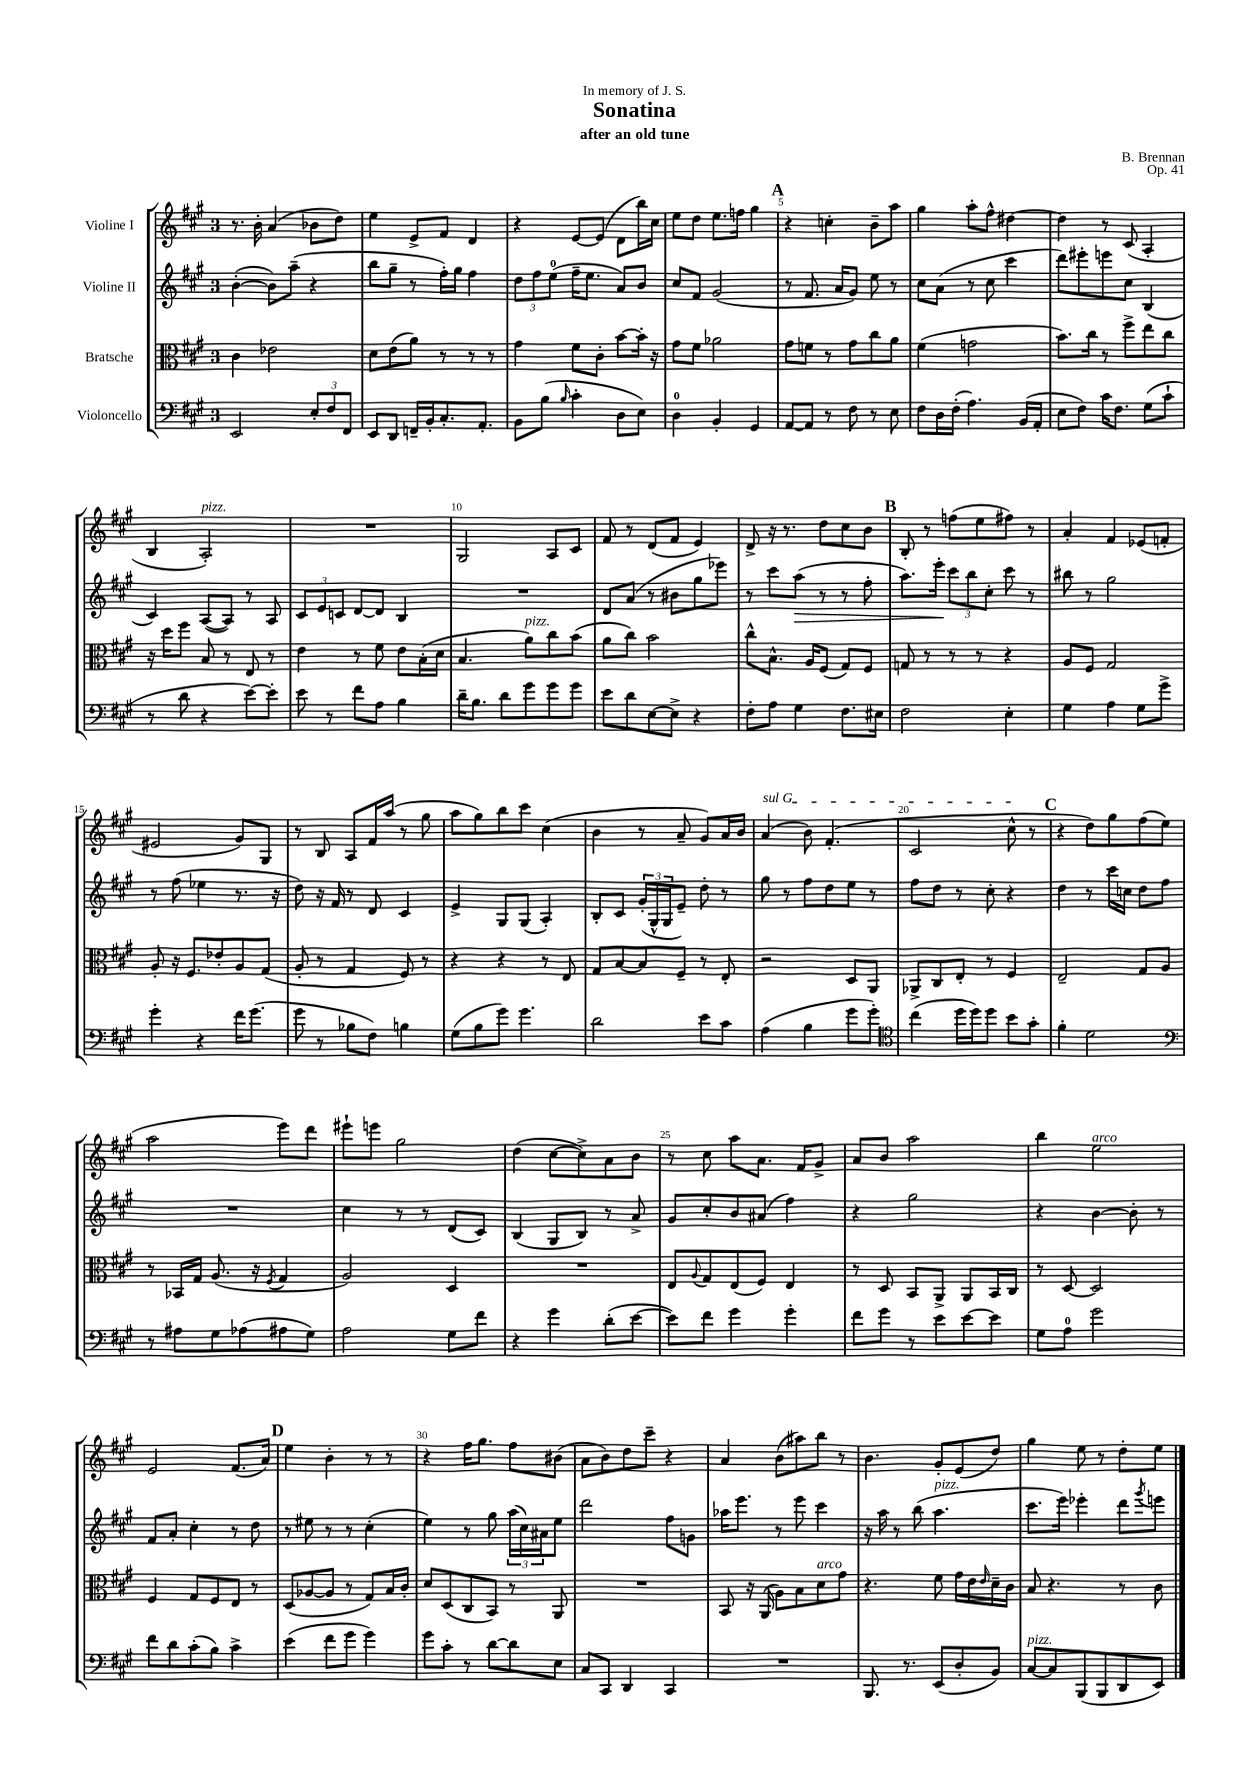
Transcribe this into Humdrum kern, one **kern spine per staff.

**kern	**kern	**kern	**kern
*staff4	*staff3	*staff2	*staff1
*clefF4	*clefC3	*clefG2	*clefG2
*k[f#c#g#]	*k[f#c#g#]	*k[f#c#g#]	*k[f#c#g#]
*M3/4	*M3/4	*M3/4	*M3/4
2EE	4c#	([4b'	8.r
.	.	.	16b'
.	2e-	8b])	(4a
.	.	(8aa~	.
12E'	.	4r	8b-
12F#	.	.	.
.	.	.	8dd)
12FF#	.	.	.
=	=	=	=
8EE	8d	8bb	4ee
8DD	(8e	8gg#~	.
16FF~	8a)	8r	8e^
16BB'	.	.	.
8.C#'	8r	16ff#')	8f#
.	.	16gg#	.
.	8r	4ff#	4d
8.AA'	.	.	.
.	8r	.	.
=	=	=	=
8BB	4g#	12dd	4r
.	.	12ff#	.
(8B	.	.	.
.	.	(12ee	.
16qqB	.	.	.
4c#'	8f#	16ff#~	[8e
.	.	8.ee	.
.	8c#'	.	(8e]
8D	[8b	8a)	8d
8E)	16b']	8b	16bb)
.	16r	.	16cc#
=	=	=	=
4D	8g#	8cc#	8ee
.	8f#	8f#	8dd
4BB'	2a-	(2g#	8.ee
.	.	.	16ff
4GG#	.	.	4gg#
=	=	=	=
[8AA	8g#	8r	4r
8AA]	8f	8.f#	.
8r	8r	.	4cc'
.	.	16a	.
8F#	8g#	8g#)	.
8r	8cc#	8ee	8b~
8E	8a	8r	8aa
=	=	=	=
8F#	(4f#	8cc#	4gg#
16D	.	(8a	.
(16F#'	.	.	.
4.A)	2g	8r	8aa'
.	.	8cc#	8ff#^^
.	.	4ccc#	[4dd#
(16BB	.	.	.
16AA'	.	.	.
=	=	=	=
8E	8.b)	8ddd)	4dd#]
8F#)	.	8eee#'	.
.	16cc#	.	.
16c#	8r	8eee	8r
8.F#	.	.	.
.	8ff#^	8cc#	(8c#
(8G#	8ee	(4B	4A'
8c#`	8cc#	.	.
=	=	=	=
8r	16r	4c#)	4B
.	16dd	.	.
8d	8ff#	.	.
4r	8B	([8A	2A')
.	8r	8A])	.
[8e)	8E	8r	.
8e']	8r	8A	.
=	=	=	=
8e	4e	12c#	2.r
.	.	12e	.
8r	.	.	.
.	.	12c	.
8f#	8r	[8d	.
8A	8f#	8d]	.
4B	8e	4B	.
.	(16B'	.	.
.	16d	.	.
=	=	=	=
16d~	4.B	2.r	2G#
8.B	.	.	.
8d	.	.	.
8g#	8a)	.	.
8g#	8cc#	.	8A
8g#	(8b	.	8c#
=	=	=	=
8e	8a	8d	8f#
8d	8cc#)	(8a	8r
[8E	2b	8r	(8d
8E^]	.	8b#	8f#
4r	.	8gg#	4e)
.	.	8eee-)	.
=	=	=	=
8F#'	8cc#^^	8r	8d^
8A	8.B^^	8ccc#	16r
.	.	.	8.r
4G#	.	(8aa	.
.	16A	.	.
.	(8F#	8r	8dd
8.F#	8G#)	8r	8cc#
.	8F#	8ff#'	8b
16E#	.	.	.
=	=	=	=
2F#	8G	8.aa)	8B'
.	8r	.	8r
.	.	16eee'	.
.	8r	12ccc#	(8ff
.	.	12bb	.
.	8r	.	8ee
.	.	12cc#'	.
4E'	4r	8ccc#	8ff#)
.	.	8r	8r
=	=	=	=
4G#	8A	8bb#	4a'
.	8F#	8r	.
4A	2G#	2gg#	4f#
8G#	.	.	(8e-
8g#^	.	.	8f'
=	=	=	=
4g#'	8A'	8r	2e#
.	16r	(8ff#	.
.	8.F#	.	.
4r	.	4ee-	.
.	8e-'	.	.
16f#	8A	8.r	8g#)
(8.g#	.	.	.
.	(8G#	.	8G#
.	.	16r	.
=	=	=	=
8g#	8A'	8dd)	8r
8r	8r	16r	8B
.	.	16f#	.
8B-	4G#	8r	8A
8F#)	.	8d	16f#
.	.	.	(16aa
4B	8F#)	4c#	8r
.	8r	.	8gg#
=	=	=	=
(8G#	4r	4e^	8aa
8B	.	.	8gg#)
8g#)	4r	8G#	8bb
4.g#	.	(8G#	8ccc#
.	8r	4A')	(4cc#
.	8E	.	.
=	=	=	=
2d	8G#	8B'	4b
.	[8B	8c#	.
.	8B]	(24g#'	8r
.	.	24G#^^	.
.	.	24G#	.
.	8F#~	8e~)	8a~
8e	8r	8dd'	8g#)
8c#	8E'	8r	16a
.	.	.	16b
=	=	=	=
(4A	2r	8gg#	(4a
.	.	8r	.
4B	.	8ff#	8b)
.	.	8dd	(4.f#'
8g#	8D	8ee	.
8g#')	8AA	8r	.
=	=	=	=
*clefC4	*	*	*
(4cc#	8AA-^	8ff#	2c#
.	8C#	8dd	.
16dd	8E'	8r	.
16dd)	.	.	.
8dd	8r	8cc#'	.
8b	4F#	4r	8cc#^^
8g#'	.	.	8r
=	=	=	=
4f#'	2E~	4dd	4r
2d	.	8r	8dd)
.	.	16ccc#	8gg#
.	.	16cc	.
.	8G#	8dd	(8ff#
.	8A	8ff#	8ee
=	=	=	=
*clefF4	*	*	*
8r	8r	2.r	2aa
8A#	16BB-	.	.
.	16G#	.	.
8G#	(8.A	.	.
(8A-	.	.	.
.	16r	.	.
.	8qF#	.	.
8A#	4G#	.	8eee)
8G#)	.	.	8ddd
=	=	=	=
2A	2A)	4cc#	8eee#`
.	.	.	8eee
.	.	8r	2gg#
.	.	8r	.
8G#	4D	(8d	.
8f#	.	8c#)	.
=	=	=	=
4r	2.r	(4B	(4dd
4g#	.	8G#	[8cc#
.	.	8B)	8cc#^])
(8d'	.	8r	8a
[8e	.	8a^	8b
=	=	=	=
8e])	8E	8g#	8r
.	8qqA	.	.
8f#	8G#	8cc#'	8cc#
4g#	(8E	8b	8aa
.	8F#)	(8a#	8.a
4g#'	4E	4ff#)	.
.	.	.	16f#
.	.	.	8g#^
=	=	=	=
8f#	8r	4r	8a
8g#	8D	.	8b
8r	8BB	2gg#	2aa
8e	8AA^	.	.
[8e	8AA	.	.
8e]	16BB	.	.
.	16C#	.	.
=	=	=	=
8G#	8r	4r	4bb
8A	[8D	.	.
2g#	2D]	[4b	2ee
.	.	8b']	.
.	.	8r	.
=	=	=	=
8f#	4F#	8f#	2e
8d	.	8a'	.
(8c#'	8G#	4cc#'	.
8B)	8F#	.	.
4c#^	8E	8r	(8.f#
.	8r	8dd	.
.	.	.	16a)
=	=	=	=
(4e	(8D	8r	4ee
.	[8A-	8ee#	.
8f#	8A-]	8r	4b'
8g#	8r	8r	.
4g#)	8G#)	(4cc#'	8r
.	16B	.	8r
.	16c#'	.	.
=	=	=	=
8g#	8d	4ee)	4r
8c#'	(8D	.	.
8r	8C#	8r	16ff#
.	.	.	8.gg#
[8d	8BB)	8gg#	.
8d]	8r	(24aa	8ff#
.	.	24cc#)	.
.	.	24a#	.
8E	8AA	8ee	(8b#
=	=	=	=
8C#	2.r	2ddd	8a
8CC#	.	.	8b)
4DD	.	.	8dd
.	.	.	8ccc#~
4CC#	.	8ff#	4r
.	.	8g	.
=	=	=	=
2.r	8BB	16aa-	4a
.	.	8.eee	.
.	16r	.	.
.	(16AA	.	.
.	8A)	8r	(8b
.	8B	8eee	8aa#)
.	8d	4ccc#	8bb
.	8g#	.	8r
=	=	=	=
8.BBB	4.r	16r	4.b
.	.	16aa	.
.	.	8r	.
8.r	.	.	.
.	.	(8bb	.
(8EE	8f#	4.aa	8g#'
8D'	16g#	.	(8e
.	16e	.	.
.	16qqe	.	.
8BB)	16d~	.	8dd)
.	16c#	.	.
=	=	=	=
[8C#	8B	8.ccc#	4gg#
8C#]	4.r	.	.
.	.	16eee)	.
(8BBB	.	4eee-'	8ee
8BBB	.	.	8r
8DD	8r	8ddd	8dd'
.	.	8qggg#	.
8EE)	8c#	8eee	8ee
==	==	==	==
*-	*-	*-	*-
